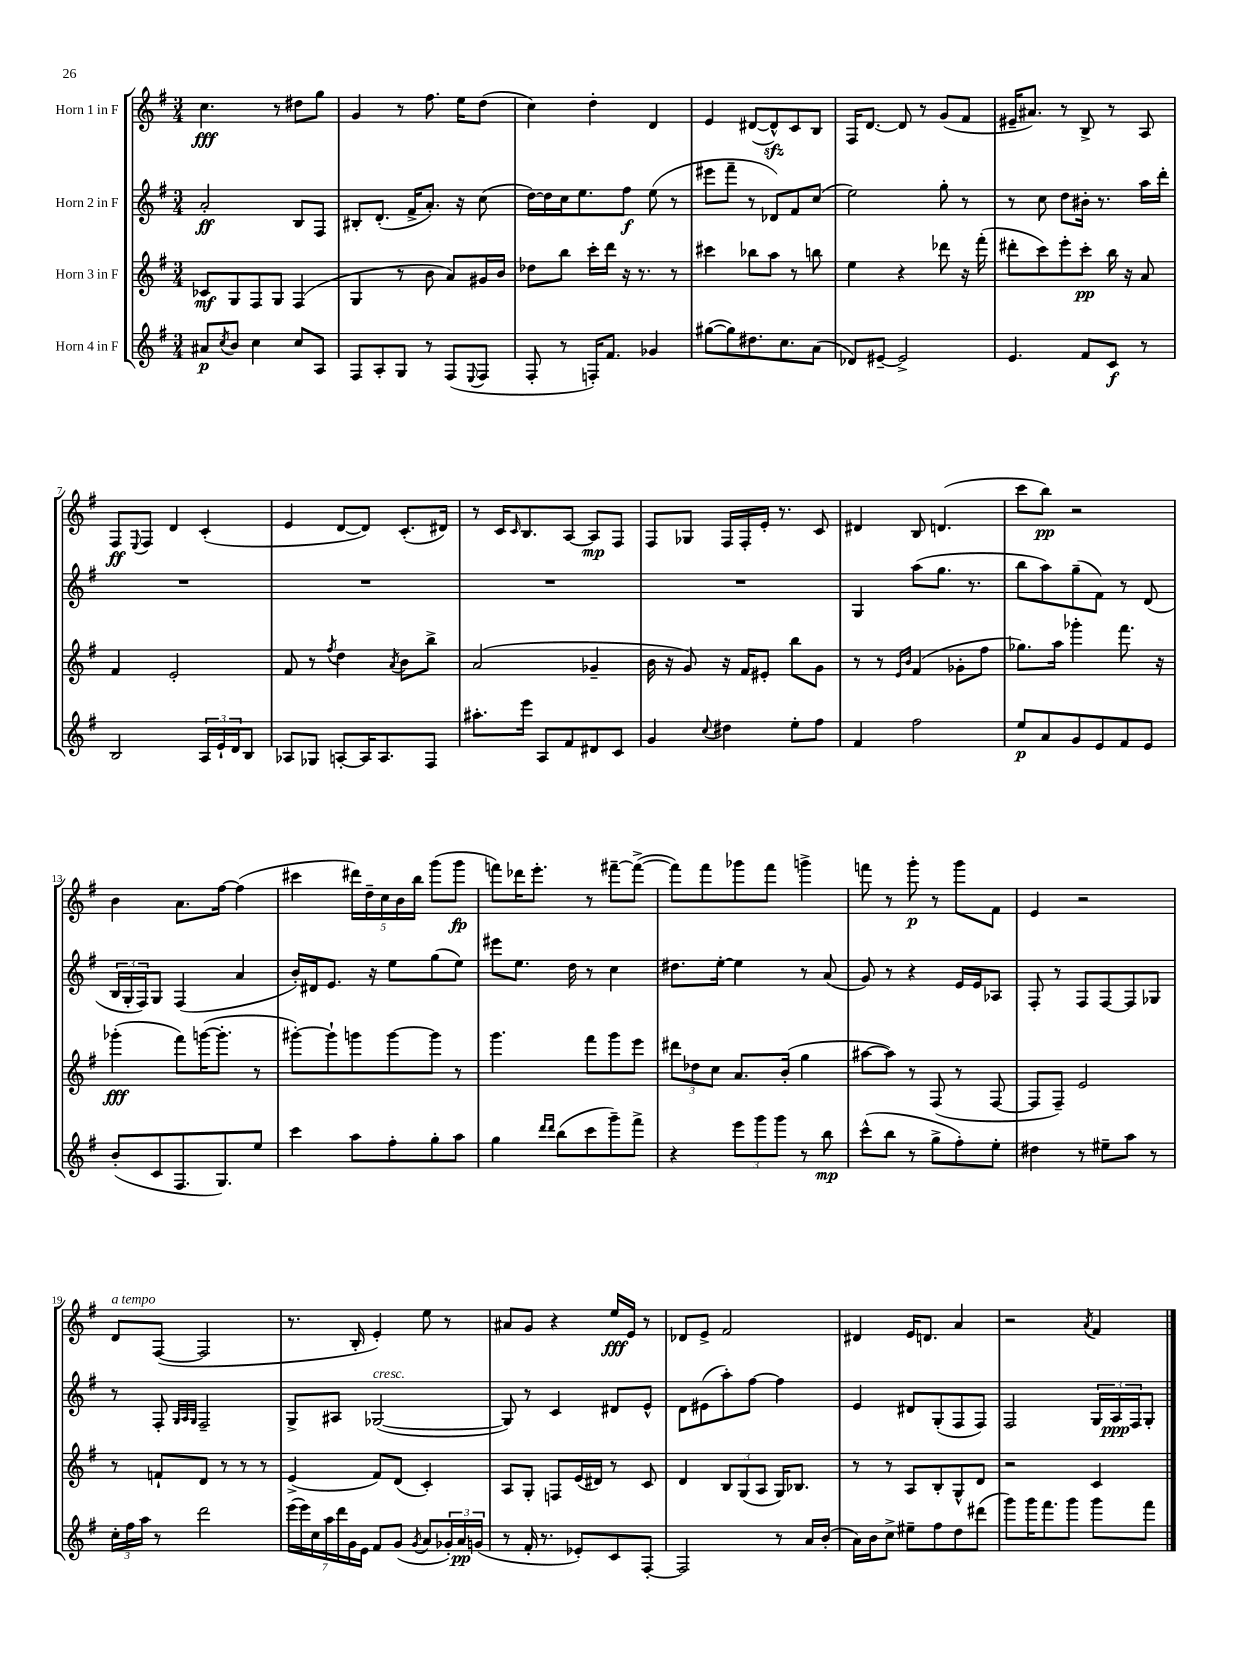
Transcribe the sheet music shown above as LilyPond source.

<<
\new StaffGroup <<
\new Staff = "s0" \with { instrumentName = "Horn 1 in F" } {
    \clef treble \key g \major \numericTimeSignature \time 3/4
    c''4.\fff r8 dis''8 g''8 |
    g'4 r8 fis''8. e''16 d''8( |
    c''4) d''4-. d'4 |
    e'4 dis'8~( dis'8-^\sfz) c'8 b8 |
    fis16 d'8.~ d'8 r8 g'8( fis'8 |
    eis'16-- ais'8.) r8 b8-> r8 a8 |
    fis8\ff \appoggiatura { e8 } fis8 d'4 c'4-.( |
    e'4 d'8~ d'8) c'8.-.( dis'16) |
    r8 c'16 \grace { c'16 } b8. a8~ a8\mp fis8 |
    fis8 ges8 fis16 fis16-. e'16-. r8. c'8 |
    dis'4 b8 d'4.( |
    c'''8 b''8\pp) r2 |
    b'4 a'8. fis''16~ fis''4( |
    cis'''4 \tuplet 5/4 { dis'''16) d''16-- c''16 b'16 b''16 } g'''8( g'''8\fp |
    f'''8) des'''16 e'''8.-. r8 fis'''8~-- fis'''8~->( |
    fis'''8) fis'''8 ges'''8 fis'''8 g'''4-> |
    f'''8 r8 g'''8-.\p r8 g'''8 fis'8 |
    e'4 r2 |
    d'8^\markup { \italic "a tempo" } fis8~( fis2 |
    r8. b16-. e'4-.) e''8 r8 |
    ais'8 g'8 r4 e''16\fff e'16 r8 |
    des'8 e'8-> fis'2 |
    dis'4 e'16 d'8. a'4 |
    r2 \acciaccatura { a'8 } fis'4 \bar "|." |
}
\new Staff = "s1" \with { instrumentName = "Horn 2 in F" } {
    \clef treble \key g \major \numericTimeSignature \time 3/4
    a'2-.\ff b8 fis8 |
    bis8-. d'8.-.( fis'16-> a'8.-.) r16 c''8( |
    d''16~) d''16 c''16 e''8. fis''8\f e''8( r8 |
    eis'''8 fis'''8-- r8 des'8) fis'8 c''8( |
    e''2) g''8-. r8 |
    r8 c''8 d''8 bis'16-. r8. a''16 d'''16-. |
    R2. |
    R2. |
    R2. |
    R2. |
    g4 a''8( g''8. r8. |
    b''8 a''8) g''8--( fis'8) r8 d'8( |
    \tuplet 3/2 { b16 g16-. fis16) } g8 fis4( a'4 |
    b'16-.) dis'16 e'8. r16 e''8 g''8( e''8) |
    eis'''8 e''8. d''16 r8 c''4 |
    dis''8. e''16~-. e''4 r8 a'8( |
    g'8) r8 r4 e'16 e'16 aes8 |
    fis8-. r8 fis8 fis8~ fis8 ges8 |
    r8 fis8-. \grace { g32 a32 g32 } fis2-- |
    g8-> ais8 ges2~^\markup { \italic "cresc." }( |
    ges8) r8 c'4 dis'8 e'8-^ |
    d'8 eis'8( a''8-.) fis''8~ fis''4 |
    e'4 dis'8 g8-.( fis8 fis8) |
    fis2 \tuplet 3/2 { g16 a16\ppp fis16 } g8-. \bar "|." |
}
\new Staff = "s2" \with { instrumentName = "Horn 3 in F" } {
    \clef treble \key g \major \numericTimeSignature \time 3/4
    ces'8\mf g8 fis8 g8 fis4( |
    g4 r8 b'8 a'8) gis'16 b'16 |
    des''8 b''8 c'''16-. d'''16 r16 r8. r8 |
    cis'''4 bes''8 a''8 r8 b''8 |
    e''4 r4 des'''8 r16 fis'''16-.( |
    dis'''8-. c'''8) e'''8-. c'''8-.\pp b''16 r16 a'8 |
    fis'4 e'2-. |
    fis'8 r8 \acciaccatura { fis''8 } d''4 \acciaccatura { a'8 } b'8 b''8-> |
    a'2( ges'4-- |
    b'16 r16 g'8) r16 fis'16 eis'8-. b''8 g'8 |
    r8 r8 \grace { e'16 b'16 } fis'4( ges'8-. fis''8 |
    ges''8.) a''16 ges'''4-. fis'''8. r16 |
    ges'''4-.\fff( fis'''8) g'''16~( g'''8.-. r8 |
    gis'''8~-.) gis'''8-! g'''8 g'''8~ g'''8 r8 |
    g'''4. fis'''8 g'''8 e'''8 |
    \tuplet 3/2 { dis'''8 des''8 c''8 } a'8. b'16-.( g''4 |
    ais''8~ ais''8) r8 fis8( r8 fis8~ |
    fis8 fis8--) e'2 |
    r8 f'8-! d'8 r8 r8 r8 |
    e'4->( fis'8) d'8( c'4-.) |
    a8 g8-. f8 e'16( dis'16) r8 c'8 |
    d'4 \tuplet 3/2 { b8 g8( a8 } g16) bes8. |
    r8 r8 a8 b8-. g8-^ d'8 |
    r2 c'4 \bar "|." |
}
\new Staff = "s3" \with { instrumentName = "Horn 4 in F" } {
    \clef treble \key g \major \numericTimeSignature \time 3/4
    ais'8\p \acciaccatura { c''8 } b'8 c''4 c''8 a8 |
    fis8 a8-. g8 r8 fis8( \appoggiatura { e8 } fis8 |
    fis8-. r8 f16-.) fis'8. ges'4 |
    gis''8~( gis''8) dis''8. c''8. a'8( |
    des'8) eis'8~-- eis'2-> |
    e'4. fis'8 c'8\f r8 |
    b2 \tuplet 3/2 { a16 e'16-! d'16 } b8 |
    aes8 ges8 a8~-. a16 a8. fis8 |
    ais''8.-. e'''16 a8 fis'8 dis'8 c'8 |
    g'4 \appoggiatura { c''8 } dis''4 e''8-. fis''8 |
    fis'4 fis''2 |
    e''8\p a'8 g'8 e'8 fis'8 e'8 |
    b'8-.( c'8 fis8. g8.) e''8 |
    c'''4 a''8 fis''8-. g''8-. a''8 |
    g''4 \grace { d'''16 d'''16 } b''8( c'''8 g'''8--) fis'''8-> |
    r4 \tuplet 3/2 { e'''8 g'''8 g'''8 } r8 b''8\mp |
    c'''8-^( b''8 r8 g''8-> fis''8-.) e''8-. |
    dis''4 r8 eis''8-- a''8 r8 |
    \tuplet 3/2 { c''16-. fis''16 a''16 } r8 d'''2 |
    \tuplet 7/4 { e'''16( e'''16) c''16 a''16 d'''16 g'16 e'16 } fis'8 g'8( \acciaccatura { g'8 } a'8 \tuplet 3/2 { ges'16-.) a'16\pp g'16( } |
    r8 fis'16-. r8. ees'8-.) c'8 fis8~-. |
    fis2 r8 a'16 b'16-.( |
    a'16) b'16 c''8-> eis''8-- fis''8 d''8 dis'''8( |
    g'''8) g'''16 fis'''8. g'''8 g'''8 fis'''8 \bar "|." |
}
>>
>>
